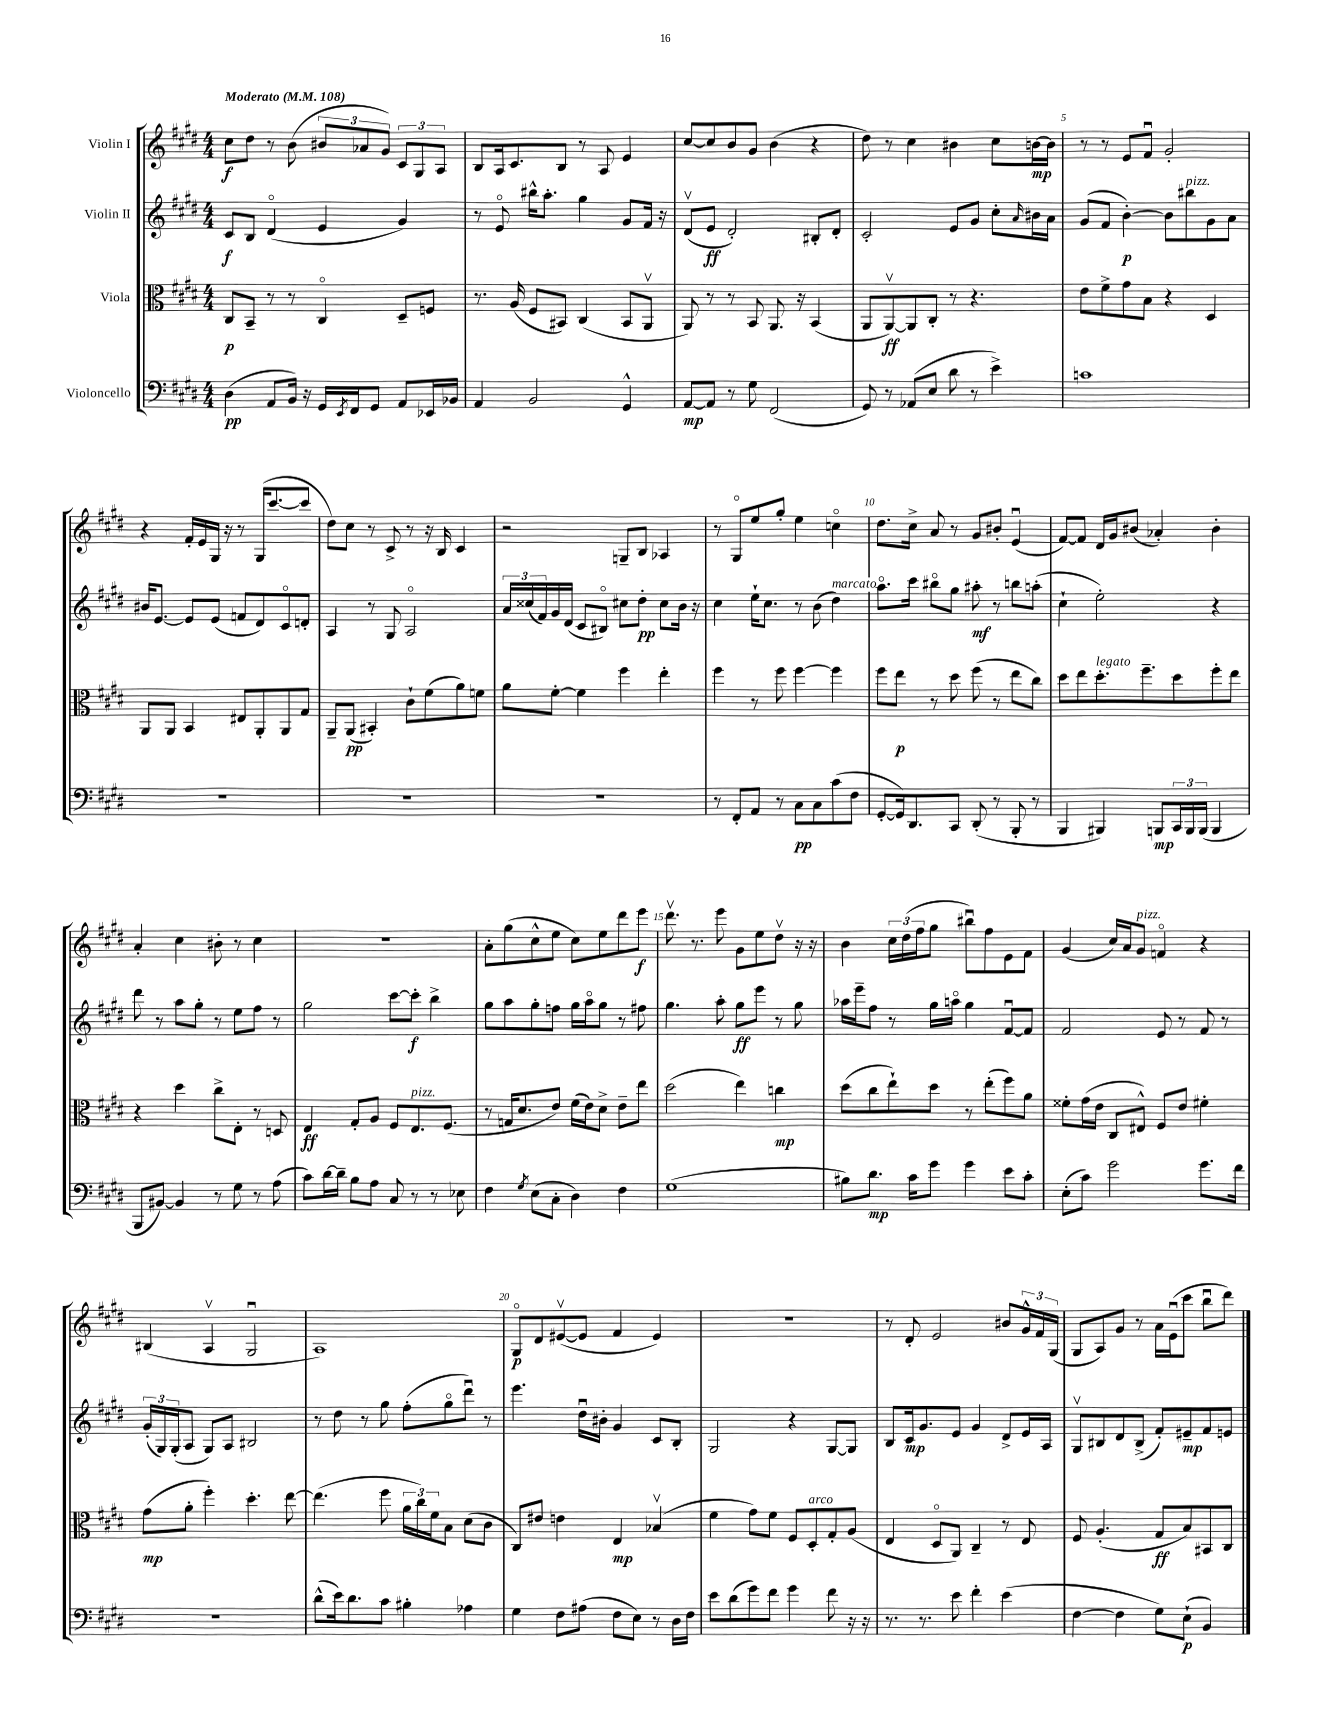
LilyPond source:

<<
\new StaffGroup <<
\new Staff = "s0" \with { instrumentName = "Violin I" } {
    \clef treble \key e \major \numericTimeSignature \time 4/4 \tempo "Moderato" 4 = 108
    cis''8\f dis''8 r8 b'8( \tuplet 3/2 { bis'8 aes'8 gis'8) } \tuplet 3/2 { cis'8 gis8 a8 } |
    b8 a16 cis'8. b8 r8 a8 e'4 |
    cis''8~ cis''8 b'8 gis'8 b'4( r4 |
    dis''8) r8 cis''4 bis'4 cis''8 b'16~\mp b'16 |
    r8 r8 e'8 fis'8\downbow gis'2-. |
    r4 fis'16-. e'16 gis16 r16 r8 gis16( cis'''8.~ cis'''8 |
    dis''8) cis''8 r8 cis'8-> r8 r16 b16 cis'4 |
    r2 g8-- b8 aes4 |
    r8 gis8\flageolet e''8 gis''8-. e''4 c''4\flageolet |
    dis''8. cis''16-> a'8 r8 gis'8 bis'8-. e'4\downbow( |
    fis'8~) fis'8 dis'16 gis'16 bis'8( aes'4-.) bis'4-. |
    a'4-. cis''4 bis'8-. r8 cis''4 |
    R1 |
    a'8-. gis''8( cis''8-^ e''8 cis''8) e''8 dis'''8 e'''8\f |
    dis'''8.\upbow r8. e'''8 gis'8 e''8 dis''8\upbow r16 r16 |
    b'4 \tuplet 3/2 { cis''16 dis''16( fis''16 } gis''8 bis''8\downbow) fis''8 e'8 fis'8 |
    gis'4( cis''16) a'16 gis'8^\markup { \italic "pizz." } f'4\flageolet r4 |
    bis4( a4\upbow gis2\downbow |
    a1) |
    gis8\flageolet\p dis'8 eis'8~\upbow( eis'8 fis'4 eis'4) |
    R1 |
    r8 dis'8-. e'2 bis'8 \tuplet 3/2 { gis'16-^ fis'16 gis16( } |
    gis8 a8) gis'8 r8 a'16 e'16\downbow( cis'''8 b''8\downbow dis'''8) \bar "|." |
}
\new Staff = "s1" \with { instrumentName = "Violin II" } {
    \clef treble \key e \major \numericTimeSignature \time 4/4
    cis'8\f b8 dis'4\flageolet( e'4 gis'4) |
    r8 e'8\flageolet bis''16-^ a''8.-. gis''4 gis'8 fis'16 r16 |
    dis'8\upbow( e'8\ff dis'2-.) bis8-. dis'8-. |
    cis'2-. e'8 gis'8 cis''8-. \grace { a'16 } bis'16 a'16 |
    gis'8( fis'8 b'4~-.\p) b'8 bis''8^\markup { \italic "pizz." } gis'8 a'8 |
    bis'16 e'8.~ e'8 e'8( f'8 dis'8) cis'8\flageolet d'8-. |
    a4 r8 gis8 a2\flageolet |
    \tuplet 3/2 { a'16 cisis''16( fis'16) } gis'16 dis'16( cis'8 bis8\flageolet) cis''8 dis''8-.\pp cis''8 b'16 r16 |
    cis''4 e''16-! cis''8. r8 b'8( dis''4^\markup { \italic "marcato" }) |
    a''8.\flageolet cis'''16 bis''8\flageolet gis''8 ais''8-.\mf r8 b''8 a''8-.( |
    cis''4-! e''2-.) r4 |
    dis'''8 r8 a''8 gis''8-. r8 e''8 fis''8 r8 |
    gis''2 cis'''8~ cis'''8-.\f b''4-> |
    gis''8 a''8 gis''8-. f''8 gis''16 a''16\flageolet gis''8 r8 fis''8 |
    gis''4. a''8-. gis''8\ff e'''8 r8 gis''8 |
    aes''16 e'''16-- fis''8 r8 gis''16 a''16\flageolet gis''4 fis'8~\downbow fis'8 |
    fis'2 e'8 r8 fis'8 r8 |
    \tuplet 3/2 { gis'16-.( gis16) gis16-.( } a8 gis8) a8 bis2 |
    r8 dis''8 r8 gis''8 fis''8-.( gis''8\flageolet dis'''8\downbow) r8 |
    e'''4. dis''16\downbow bis'16-. gis'4 cis'8 b8-. |
    gis2 r4 gis8~ gis8 |
    b8 cis'16\mp gis'8. e'8 gis'4 dis'8-> e'16 a16 |
    gis8\upbow bis8 dis'8 bis8->( fis'8-.) eis'8--\mp fis'8 e'8 \bar "|." |
}
\new Staff = "s2" \with { instrumentName = "Viola" } {
    \clef alto \key e \major \numericTimeSignature \time 4/4
    cis8\p b,8-- r8 r8 cis4\flageolet dis8-- f8 |
    r8. a16( fis8 bis,8) cis4( bis,8 a,8\upbow |
    a,8) r8 r8 b,8 a,8. r16 b,4( |
    a,8 a,8~\upbow\ff) a,8 cis8-. r8 r4. |
    e'8 fis'8-> gis'8 b8 r4 dis4 |
    a,8 a,8 b,4 eis8 a,8-. a,8 gis8 |
    a,8-- a,8\pp( bis,4-.) cis'8-! fis'8( a'8) f'8 |
    a'8 fis'8~-. fis'4 fis''4 e''4-. |
    fis''4 r8 fis''8 fis''4~ fis''4 |
    fis''8 e''8\p r8 dis''8 fis''8( r8 e''8 cis''8) |
    dis''8 e''8 dis''8.-.^\markup { \italic "legato" } fis''8.-- dis''8 fis''8-. e''8 |
    r4 dis''4 cis''8-> e8-. r8 d8 |
    e4\ff gis8-. a8 fis8 e8.^\markup { \italic "pizz." } fis8.( |
    r8 g16 dis'8. e'8) fis'16( e'16) dis'8-> e'8-- e''8 |
    dis''2( e''4) c''4\mp |
    dis''8( cis''8 e''8-!) dis''8 r8 e''8-.( fis''8) a'8 |
    fisis'8-. gis'16( e'16 cis8 eis8-^) fis8 e'8 fis'4-. |
    gis'8\mp( a'8-. fis''4-.) dis''4.-. e''8~ |
    e''4.( fis''8 \tuplet 3/2 { a'16 cis''16) fis'16 } b8 dis'8( cis'8 |
    cis8) eis'8 e'4 e4\mp bes4\upbow( |
    fis'4 gis'8) fis'8 fis8 dis8-.^\markup { \italic "arco" } gis8-. a8( |
    e4 dis8\flageolet a,8) cis4-- r8 e8 |
    fis8 a4.-.( gis8\ff b8) bis,8 cis8 \bar "|." |
}
\new Staff = "s3" \with { instrumentName = "Violoncello" } {
    \clef bass \key e \major \numericTimeSignature \time 4/4
    dis4\pp( a,8 b,16) r16 gis,16 \acciaccatura { e,8 } fis,16 gis,8 a,8 ees,16 bes,16 |
    a,4 b,2 gis,4-^ |
    a,8~\mp a,8 r8 gis8 fis,2( |
    gis,8) r8 aes,8( e8 dis'8 r8 e'4->) |
    c'1 |
    R1 |
    R1 |
    R1 |
    r8 fis,8-. a,8 r8 cis8\pp cis8 cis'8( fis8 |
    gis,8~-. gis,16) dis,8. cis,8 dis,8-.( r8 b,,8-. r8 |
    b,,4 bis,,4) b,,8\mp \tuplet 3/2 { cis,16 b,,16 b,,16( } b,,4 |
    b,,8 bis,8~) bis,4 r8 gis8 r8 a8( |
    cis'8) dis'16~ dis'16-- b8 a8 cis8 r8 r8 ees8 |
    fis4 \acciaccatura { gis8 } e8( cis8-. dis4) fis4 |
    gis1( |
    bis8) dis'8.\mp cis'16 gis'8 gis'4 e'8 cis'8-. |
    e8-.( cis'8) gis'2 gis'8. fis'16 |
    R1 |
    dis'8-^( e'16) dis'8. cis'8 bis4-. aes4 |
    gis4 fis8 ais8( fis8 e8) r8 dis16 fis16 |
    e'8 dis'8( gis'8) fis'8 gis'4 fis'8 r16 r16 |
    r8. r8. e'8 fis'4-. e'4( |
    fis4~ fis4 gis8) e8-!\p( b,4) \bar "|." |
}
>>
>>
\layout { \context { \Score \override BarNumber.break-visibility = ##(#f #t #t) barNumberVisibility = #(every-nth-bar-number-visible 5) } }
